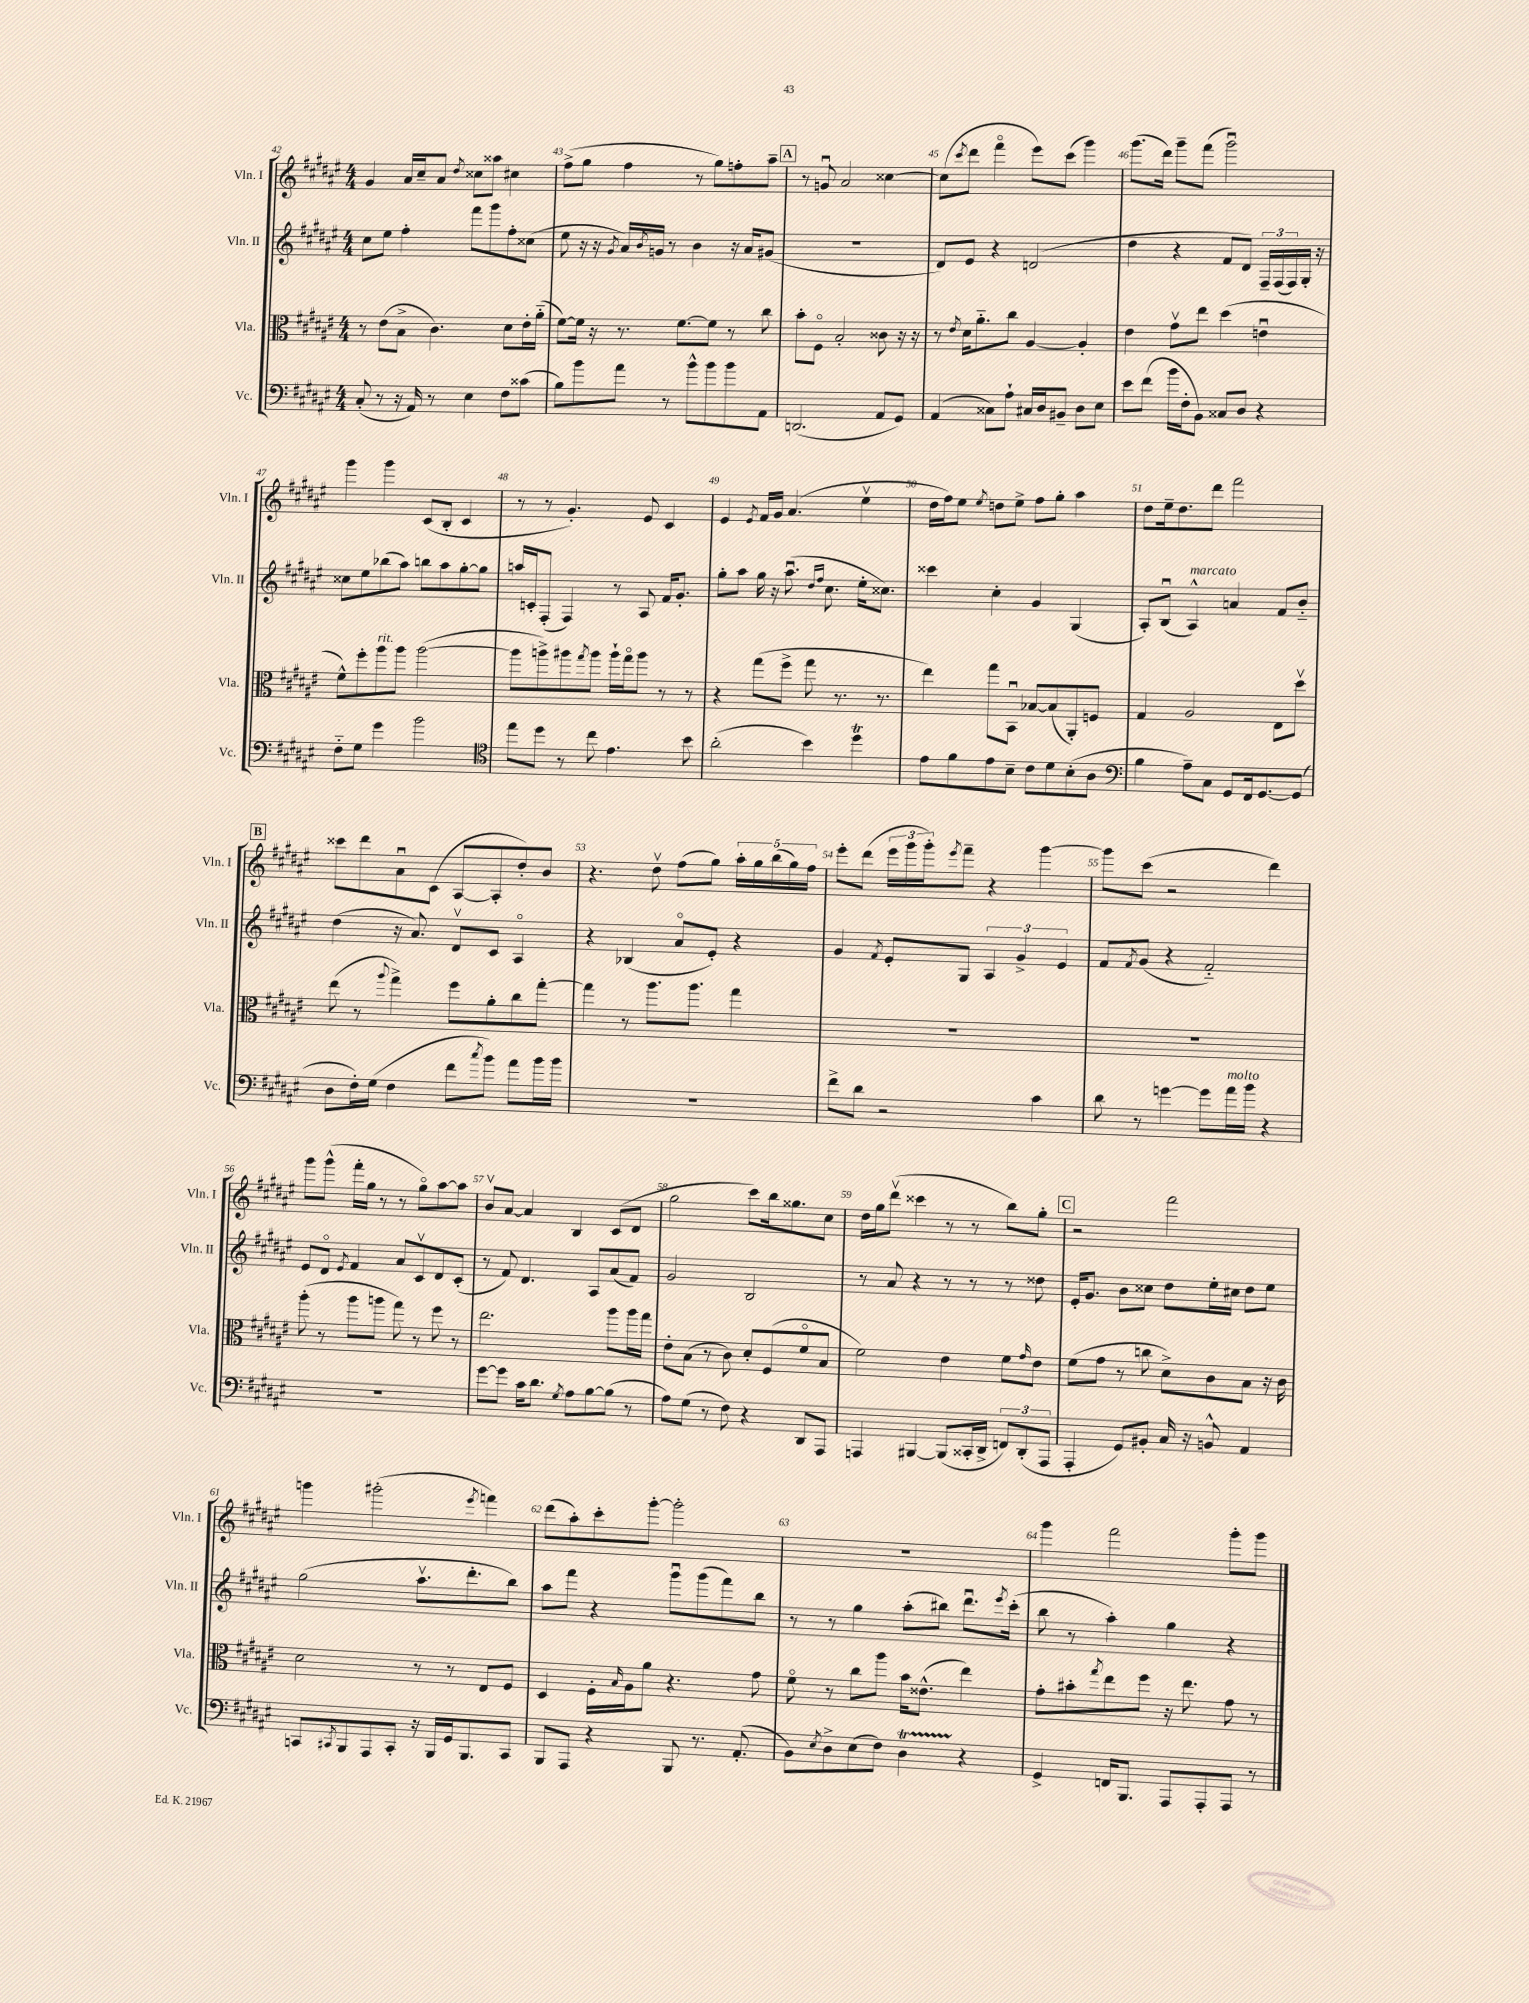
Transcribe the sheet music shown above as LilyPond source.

<<
\new StaffGroup <<
\new Staff = "s0" \with { instrumentName = "Vln. I" shortInstrumentName = "Vln. I" } {
    \clef treble \key fis \major \numericTimeSignature \time 4/4
    gis'4 ais'16 cis''16-- ais'8 \acciaccatura { dis''8 } cisis''8 aisis''8 cis''4 |
    fis''8->( gis''8 fis''4 r8 gis''8) f''8-. ais''8-- |
    \mark \markup { \box "A" } r8 g'8\downbow ais'2 cisis''4~ |
    cisis''8( \acciaccatura { cis'''8 } dis'''8 fis'''4\flageolet eis'''8) cis'''8( gis'''4) |
    gis'''8.( dis'''16) gis'''8-- fis'''8( gis'''2\downbow) |
    gis'''4 gis'''4 cis'8( b8-. cis'4 |
    r8 r8 gis'4.-.) eis'8 cis'4 |
    eis'4 \acciaccatura { eis'8 } fis'16 gis'16 ais'4.( eis''4\upbow |
    dis''16 fis''16) eis''8 \acciaccatura { eis''8 } d''8 eis''8-> fis''8 gis''8-. ais''4 |
    dis''8 eis''16-- dis''8. dis'''8 fis'''2 |
    \mark \markup { \box "B" } cisis'''8 dis'''8 ais'8\downbow cis'8( ais8~ ais8-. dis''8-.) b'8 |
    r4. dis''8\upbow fis''8( gis''8) \tuplet 5/4 { ais''16-. gis''16 b''16( gis''16) fis''16 } |
    eis'''8-. dis'''8( \tuplet 3/2 { eis'''16 gis'''16 gis'''16-.) } \acciaccatura { eis'''8 } fis'''8-- r4 gis'''4~ |
    gis'''8 cis'''8( r2 dis'''4) |
    gis'''8 gis'''8-^( fis'''16-. gis''16 r8 r8 gis''8\flageolet) ais''8~ ais''8 |
    b'8\upbow ais'8~ ais'4 b4 cis'8( dis'8 |
    gis''2 cis'''8) b''16 gisis''8. cis''8 |
    dis''16 gis''16 dis'''8\upbow( cisis'''4 r8 r8 b''8) gis''8-. |
    \mark \markup { \box "C" } r2 fis'''2 |
    g'''4 gis'''2-.( \acciaccatura { eis'''8 } f'''4) |
    dis'''8( ais''8-.) cis'''8-. gis'''8~-. gis'''2-. |
    R1 |
    gis'''4 fis'''2 gis'''8-. gis'''8 \bar "|." |
}
\new Staff = "s1" \with { instrumentName = "Vln. II" shortInstrumentName = "Vln. II" } {
    \clef treble \key fis \major \numericTimeSignature \time 4/4
    cis''8 eis''8 fis''4-. fis'''8 gis'''8 fis''8-. cisis''8( |
    eis''8 r16 r16 \acciaccatura { gis'8 } ais'16) \acciaccatura { b'8 } g'16 r8 b'4 r16 ais'16 gis'8( |
    \mark \markup { \box "A" } R1 |
    dis'8) eis'8 r4 d'2( |
    dis''4 r4 fis'8 dis'8) \tuplet 3/2 { fis16-- fis16( fis16) } gis16-. r16 |
    cisis''8 eis''8 bes''8( ais''8) b''8 ais''8 gis''8~-. gis''8 |
    a''16 c'16-. fis8-.( fis4) r8 ais8 fis'16 gis'8.-. |
    gis''8-. ais''8 gis''16 r16 ais''8.\downbow( \grace { dis''16 fis''16 } cis''8. eis''16-. cisis''8.) |
    cisis'''4 cis''4-. gis'4 gis4( |
    ais8-.) b8\downbow( ais4-^^\markup { \italic "marcato" }) a'4 fis'8 b'8-_ |
    \mark \markup { \box "B" } dis''4( r16 ais'8.) dis'8\upbow cis'8 ais4\flageolet |
    r4 bes4( ais'8\flageolet eis'8-.) r4 |
    gis'4 \acciaccatura { fis'8 } eis'8-. gis8 \tuplet 3/2 { ais4 gis'4-> eis'4 } |
    fis'8 \acciaccatura { fis'8 } gis'8( r4 fis'2-_) |
    eis'8 dis'8\flageolet \acciaccatura { eis'8 } fis'4 ais'8 cis'8\upbow dis'8 cis'8-.( |
    r8 fis'8) dis'4. ais8 ais'8( fis'8) |
    gis'2 b2 |
    r8 ais'8 r4 r8 r8 r8 disis''8 |
    \mark \markup { \box "C" } eis'16-. gis'8. b'8 cisis''8 dis''8 eis''16-. cis''16 dis''8 eis''8 |
    gis''2( ais''8.\upbow dis'''8.-. b''8) |
    ais''8 fis'''8 r4 gis'''8\downbow gis'''8( fis'''8) b''8 |
    r8 r8 gis''4 ais''8-.( bis''8) dis'''8.\downbow \acciaccatura { eis'''8 } cis'''16-.( |
    b''8 r8 ais''4-.) gis''4 r4 \bar "|." |
}
\new Staff = "s2" \with { instrumentName = "Vla." shortInstrumentName = "Vla." } {
    \clef alto \key fis \major \numericTimeSignature \time 4/4
    r8 eis'8( b8-> cis'4.) dis'8 eis'16-. ais'16-_( |
    fis'8~) fis'16 r16 r8. fis'8.~ fis'8 r8 cis''8 |
    \mark \markup { \box "A" } b'8-. fis8\flageolet b2-. cisis'8 r16 r16 |
    r8 \acciaccatura { eis'8 } dis'16 ais'8.-_ cis''8 ais4~ ais4-. |
    eis'4 gis'8\upbow eis''8 dis''4( e'4\downbow |
    fis'8-^) fis''8-. ais''8^\markup { \italic "rit." } ais''8 ais''2~( |
    ais''8 a''8->) ais''8 \acciaccatura { gis''8 } ais''8 ais''16-! gis''16\flageolet ais''8 r8 r8 |
    r4 gis''8( fis''8-> gis''8 r8. r8. |
    eis''4) gis''8 b,8\downbow bes8~ bes8( ais,8-.) f8 |
    gis4 ais2 eis8 dis''8\upbow |
    \mark \markup { \box "B" } eis''8( r8 \appoggiatura { ais''8 } gis''4->) fis''8 ais'8-. cis''8 gis''8~-. |
    gis''4 r8 ais''8. ais''8. gis''4 |
    R1 |
    R1 |
    ais''8-.( r8 ais''8 a''8 gis''8) r8 fis''8 r8 |
    eis''2. ais''8 ais''16 gis''16 |
    eis'8-. b8( r8 cis'8) dis'8-. fis8( fis'8\flageolet b8 |
    fis'2) eis'4 fis'8 \grace { gis'16 } eis'8 |
    \mark \markup { \box "C" } fis'8( gis'8 r8 c''8 dis'8->) cis'8 b8 r16 cis'16 |
    dis'2 r8 r8 eis8 fis8 |
    dis4 fis16-. \grace { b16 } ais16 ais'8 r4. gis'8 |
    fis'8\flageolet r8 cis''8 ais''8 b'16 eisis'8.-^( eis''4) |
    gis'8-. bis'8-. \acciaccatura { gis''8 } eis''8 fis''8 r16 eis''8. gis'8 r8 \bar "|." |
}
\new Staff = "s3" \with { instrumentName = "Vc." shortInstrumentName = "Vc." } {
    \clef bass \key fis \major \numericTimeSignature \time 4/4
    cis8-.( r8 r16 ais,16) r8 eis4 fis8 cisis'8( |
    b8) b'8 ais'8 r8 b'8-^ b'8 b'8 ais,8 |
    \mark \markup { \box "A" } d,2.( ais,8 gis,8) |
    ais,4( cisis8) ais8-! cis16 dis16 bis,8-- dis8 eis8 |
    eis'8 fis'8( b'16 fis16-. b,8) cisis8 dis8 r4 |
    fis8-_ gis8 gis'4 b'2 |
    \clef tenor eis''8 dis''8 r8 cis''8 eis'4. b'8 |
    ais'2-.( b'4) dis''4\trill |
    eis'8 fis'8 eis'8 b8-- cis'8 dis'8 b8-.( ais8 |
    \clef bass b4 ais8--) cis8 gis,8 fis,16 gis,8.~ gis,8( |
    \mark \markup { \box "B" } dis8 fis16-.) gis16( fis4 fis'8 \acciaccatura { cis''8 } b'8) ais'8 b'16 b'16 |
    R1 |
    fis'8-> dis'8 r2 cis'4 |
    dis'8 r8 g'4~ g'8 ais'16^\markup { \italic "molto" } b'16 r4 |
    R1 |
    gis'8~ gis'8 cis'16 dis'8. \acciaccatura { gis8 } ais8 b8~ b8( r8 |
    ais8) gis8( r8 fis8) r4 dis,8 ais,,8 |
    a,,4 bis,,4~ bis,,8( cisis,16-. dis,16-> \tuplet 3/2 { f,8) dis,8-.( a,,8 } |
    \mark \markup { \box "C" } ais,,4-. gis,8) bis,8-. cis16 r16 b,8-^ ais,4 |
    c,8 \acciaccatura { cis,8 } b,,8 ais,,8 cis,8-. r16 b,,16 gis,16 b,,8. cis,8 |
    b,,8 ais,,8 r4 b,,8 r8. ais,8.-.( |
    b,8) \acciaccatura { eis8 } dis8-> eis8( fis8) dis4\startTrillSpan r4\stopTrillSpan |
    gis,4-> f,16 b,,8. ais,,8 ais,,8-. ais,,8 r8 \bar "|." |
}
>>
>>
\layout { \context { \Score currentBarNumber = #42 \override BarNumber.break-visibility = ##(#f #t #t) barNumberVisibility = #all-bar-numbers-visible } }
